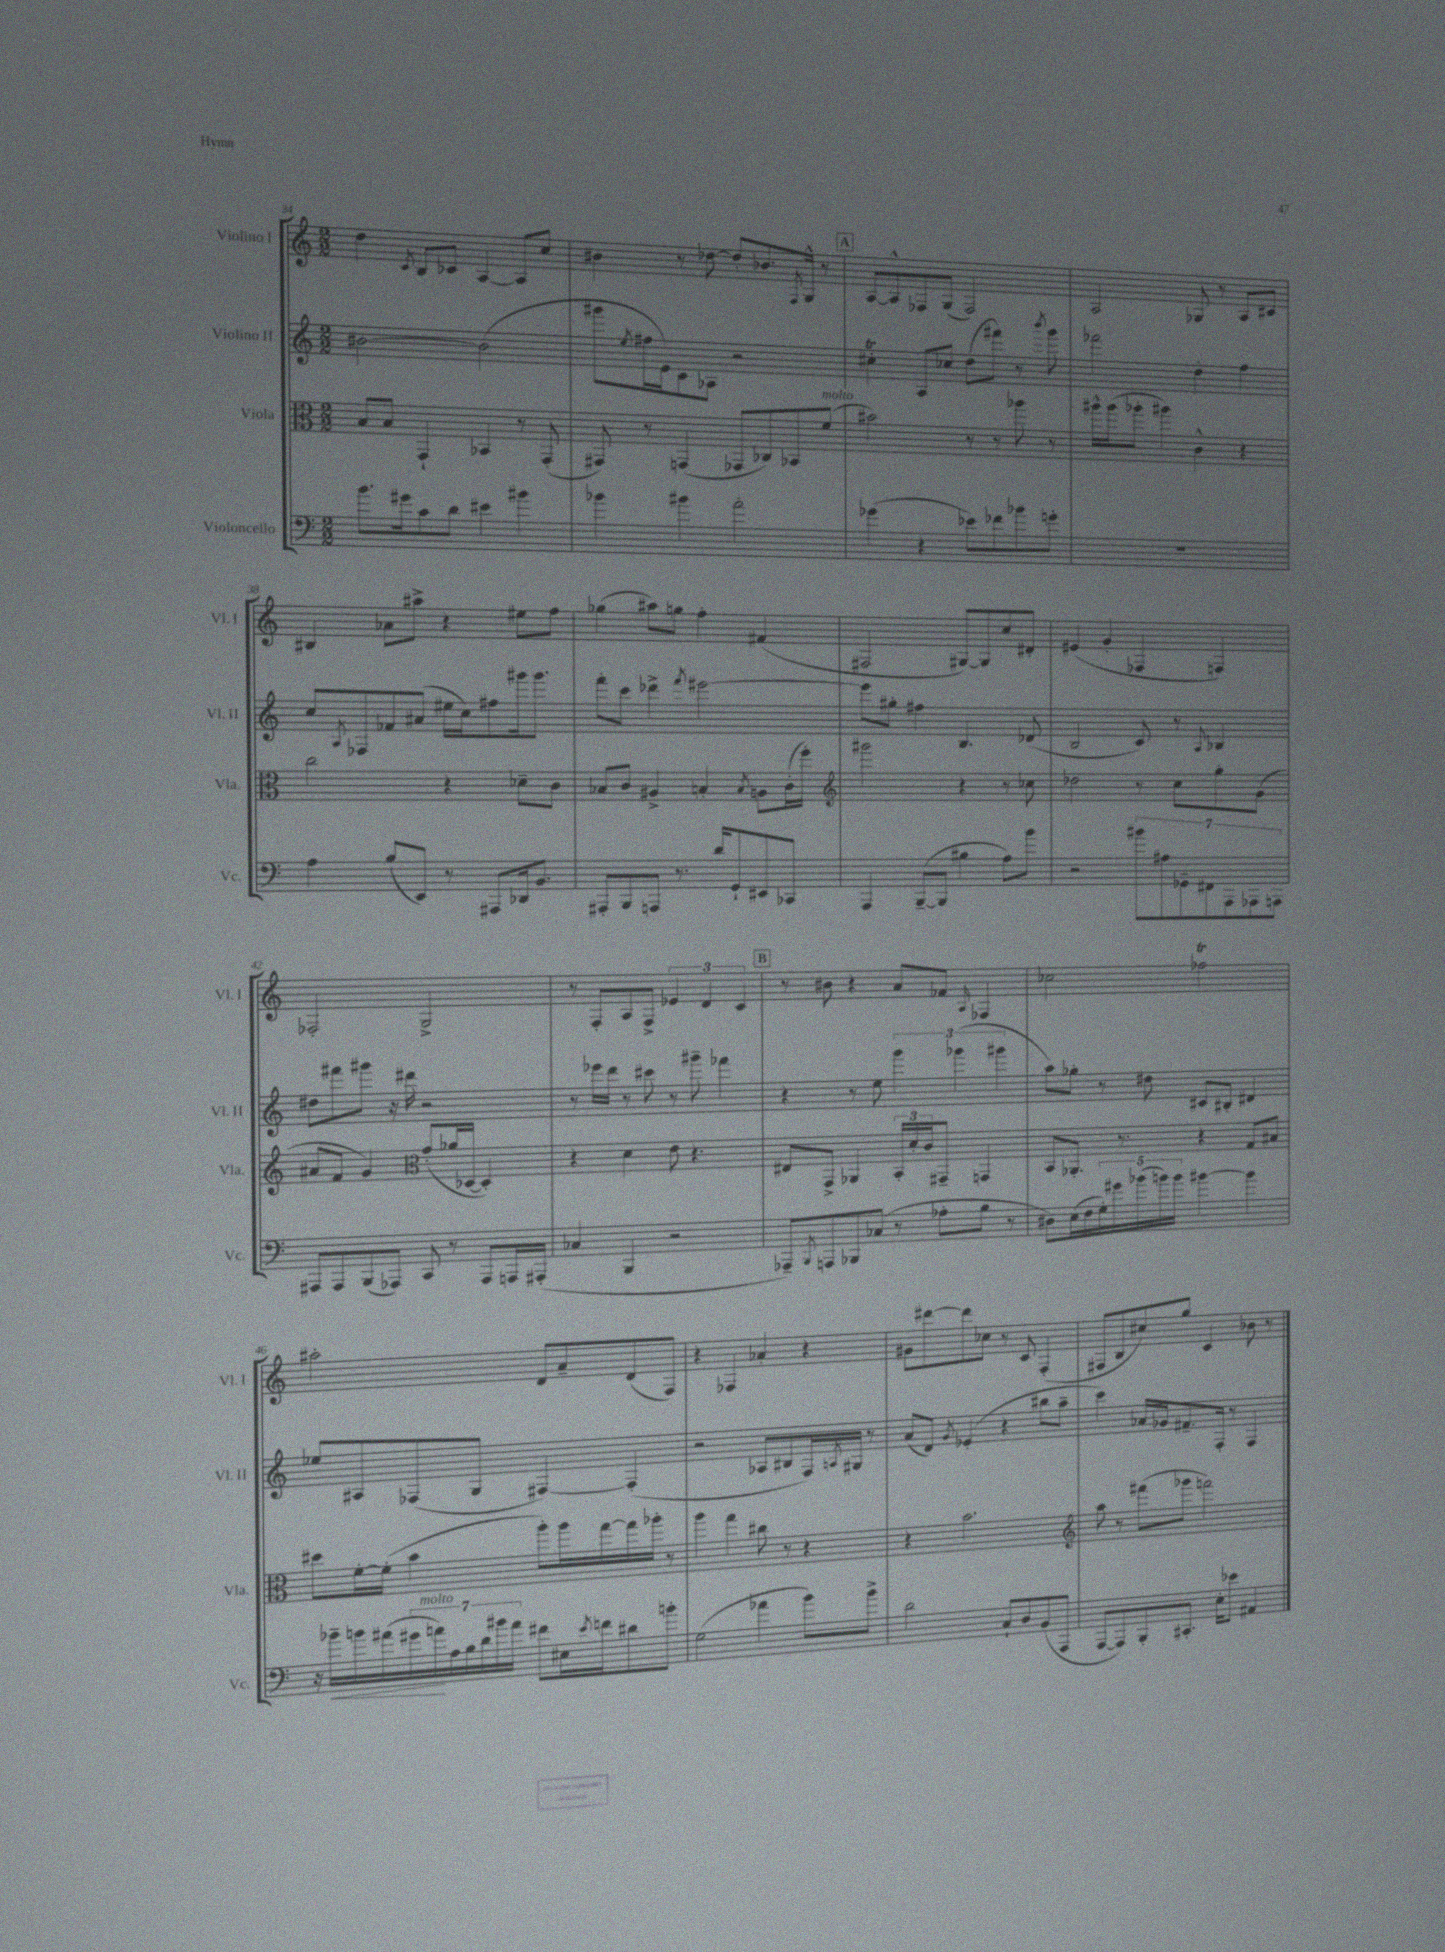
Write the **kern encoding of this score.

**kern	**kern	**kern	**kern
*staff4	*staff3	*staff2	*staff1
*clefF4	*clefC3	*clefG2	*clefG2
*k[]	*k[]	*k[]	*k[]
*M2/2	*M2/2	*M2/2	*M2/2
8.b\L	8B/L	[2b#\	4dd\
.	8B/J	.	.
16g#\k	.	.	.
.	.	.	8qc/
8c\	4GG`/	.	8B/L
8d\J	.	.	8c-/J
4e#\	4BB-/	(2b#\]	[4A/
4b#\	8r	.	8A/]L
.	(8GG'/	.	8cc/J
=	=	=	=
4b-\	8GG#/)	8ggg#\L	4b#\
.	.	8qee/	.
.	8r	16ff#\L	.
.	.	16e\J)	.
4b#\	(4GG/	8c\	8r
.	.	8A-\J	[8dd-\
2a'\	8GG-/L	2r	8dd-'/]L
.	8C-/)	.	8.b-/
.	8BB-/	.	.
.	.	.	8qF/
.	.	.	16G^^/Jk
.	(8f/J	.	8r
=	=	=	=
(4g-\	2b#\)	4cc#'\	[8A/L
.	.	.	8A^^/]
4r	.	8A/L	8F-/
.	.	8cc-/J	(8G/J
8e-\L)	8r	(8dd\L	2F-/)
8f-\	8r	8fff#\J)	.
8b-\	8aa-\	8r	.
.	.	8qbbb/	.
8g'\J	8r	8ggg\	.
=	=	=	=
1r	16aa#^^\LL	2fff-\	2A/
.	(16aa#\J	.	.
.	8aa-'\J	.	.
.	4aa#\)	.	.
.	4c^^\	4dd'\	8G-/
.	.	.	8r
.	4r	4ff\	8A/L
.	.	.	8c#/J
=	=	=	=
4A\	2cc\	8cc/L	4B#/
.	.	8qA/	.
.	.	8F-/	.
(8B/L	.	8f-/	8a-\L
8EE/J)	.	(8a#/J	8aa#^\J
8r	4r	16ee#\LL	4r
.	.	16cc\J)	.
8AAA#/L	.	8ff#\	.
16DD-/k	8d-~\L	16ggg#\k	8ee#\L
8.BB/J	.	8.ggg#\J	.
.	8c\J	.	8ff\J
=	=	=	=
8AAA#'/L	8B-/L	8fff'\L	(4gg-\
8BBB/	8c/J	8ccc\J	.
8AAA/J	4A#^/	4ddd-^\	8aa#\L)
8.r	.	.	8gg\J
.	.	8qfff/	.
.	4B'/	[2eee#\	4ff'\
16d/LK	.	.	.
8GG`/	.	.	.
.	8qB/	.	.
8EE#/	8A\L	.	(4f#/
8CC-/J	(16c'\L	.	.
.	16ff'\JJ)	.	.
=	=	=	=
*	*clefG2	*	*
4AAA/	2ggg#\	8eee#\]L	2F#/
.	.	8gg#'\J	.
([8BBB~/L	.	4ff#\	.
8BBB/]J	.	.	.
4B#\	4r	4.B/	[8G#/L)
.	.	.	8G#/]
8A\L)	8r	.	8cc/
8b\J	8cc-\	(8d-/	8d#'/J
=	=	=	=
2r	2dd-\	2B/	(4e#/
.	.	.	4g'/
14b#\L	8r	8c/)	4F-/
14A#\	.	.	.
.	8cc\L	8r	.
14GG-~\	.	.	.
14FF#\	.	.	.
.	.	8qqA/	.
.	8gg'\	4B-/	4F/)
14AAA\	.	.	.
14AAA-\	.	.	.
.	(8g\J	.	.
14AAA\J	.	.	.
=	=	=	=
8AAA#/L	8a#/L	8dd#\L	2F-'/
8AAA#/	8f/J	8fff#\	.
(8BBB/	4g/)	8ggg#\J	.
8AAA-/J)	.	16r	.
.	.	16ddd#\	.
*	*clefC3	*	*
8CC/	(8g'/L	2r	2G^/
8r	16a-/L	.	.
.	[16D-/JJ	.	.
8AAA-/L	4D-'/])	.	.
16AAA/L	.	.	.
(16AAA#'/JJ	.	.	.
=	=	=	=
4C-/	4r	8r	8r
.	.	16eee-\LL	8F'/L
.	.	16ddd\JJ	.
4BBB/	4d\	8r	8A/
.	.	8ccc#\	8F^/J
2r	8e\	8r	6e-/
.	4.r	8ggg#~\	.
.	.	.	6d/
.	.	4fff-\	.
.	.	.	6c/
=	=	=	=
8AAA-~/L)	8E#/L	4r	8r
8qBBB/	.	.	.
8AAA/	8GG^/J	.	8b#\
8BBB-/	4AA-/	8r	4r
(8C-/J	.	8ee\	.
8r	24BB'/LL	6ggg\	8a/L
.	24d'/	.	.
.	24c/J	.	.
8A-'\L	8GG#~/J	.	8f-/J
.	.	(6ggg-\	.
.	.	.	16qqA/
8B\J	4GG/	.	4F-/
.	.	6ggg#\	.
8r	.	.	.
=	=	=	=
8D#\L)	8BB/L	8aa\L)	2cc-\
(16E\L	8.AA-'/J	8gg-'\J	.
16F\	.	.	.
20G'\)	.	8r	.
20g#\	.	.	.
.	8.r	.	.
(20b-\	.	.	.
.	.	8dd#\	.
20b\)	.	.	.
20b\JJ	.	.	.
[4b#\	4r	8c#/L	2ff-\
.	.	8B#'/J	.
4b#\]	8G/L	4d#/	.
.	8B#/J	.	.
=	=	=	=
16r	8dd#\L	8ee-/L	2aa#'\
16b-~\LL	.	.	.
16b\	[16f'\L	8A#/	.
(16a#\	(16f'\]JJ	.	.
28g#\	4b\	(8F-/	.
28a\)	.	.	.
28A\	.	.	.
28B\	.	.	.
.	.	8G/J	.
28d\	.	.	.
28b#\	.	.	.
28a\JJ	.	.	.
8f#\L	8aa'\L)	[4F#/)	8d/L
16E#\L	16aa\L	.	8a~/
8qe/	.	.	.
16f\J	[16gg\	.	.
8d#\	16gg\]	(4F#'/]	(8d/
.	16aa-'\JJ	.	.
8b'\J	8r	.	8F/J)
=	=	=	=
(2G\	4aa\	2r	4r
.	4gg\	.	4F-/
4a-\	8cc#\	8A-/L	4a-'/
.	8r	8B#/	.
8b\L)	4r	16F/L)	4r
.	.	8qA/	.
.	.	16G#/JJ	.
8b^\J	.	8r	.
=	=	=	=
2d\	4r	(8a/L	8g#\L
.	.	8d/J)	[8ddd#\
.	.	8qg/	.
.	2.b\	(4e-'/	8ddd#\]
.	.	.	8cc-\J
8C`/L	.	4r	8r
8D/	.	.	8c/
(8BB/	.	8bb#\L	(4F'/
8AAA/J	.	8aa~\J	.
=	=	=	=
*	*clefG2	*	*
[8AAA/L	8aa\	4ccc\)	8F#/L
8AAA/])	8r	.	8B/
8BBB'/	(8fff#\L	16a-/LL	8cc#/)
.	.	16g-/J	.
8.CC#'/J	8ggg-\J	8.f#~/	8gg/J
.	2fff\)	.	4c/
16E'\LK	.	16F'/Jk	.
8e-\J	.	8r	.
4AA#/	.	4F/	8b-\
.	.	.	8r
==	==	==	==
*-	*-	*-	*-
